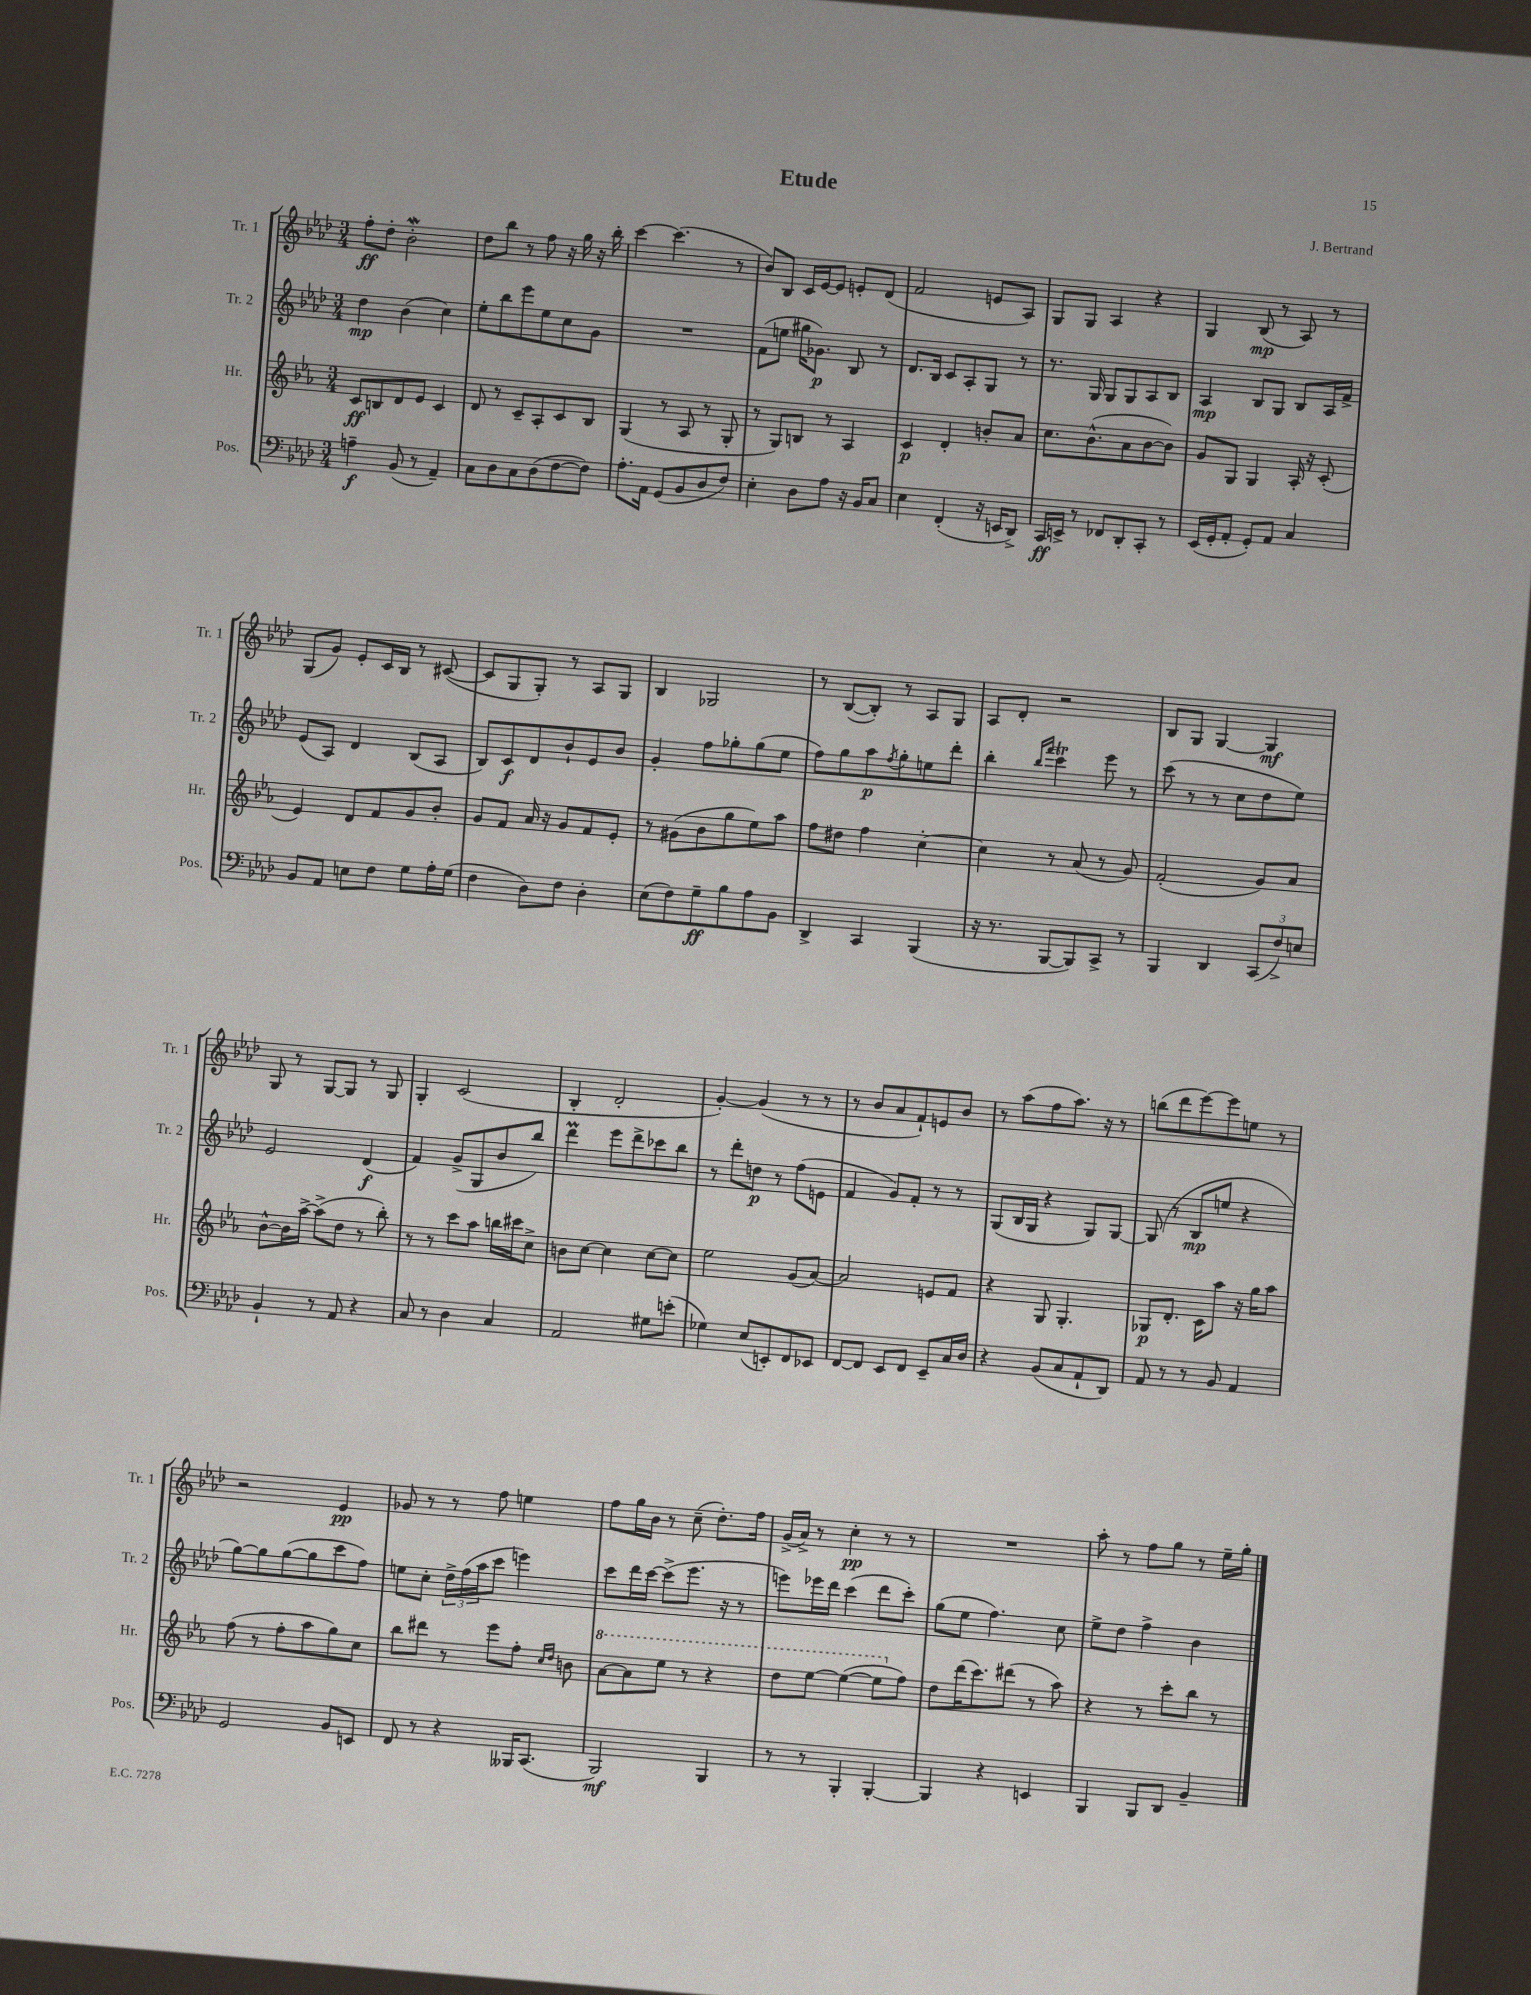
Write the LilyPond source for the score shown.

\header { title = "Etude" composer = "J. Bertrand" }
<<
\new StaffGroup <<
\new Staff = "s0" \with { instrumentName = "Tr. 1" shortInstrumentName = "Tr. 1" } {
    \clef treble \key aes \major \numericTimeSignature \time 3/4
    f''8-.\ff des''8-. bes'2-.\mordent |
    des''8 bes''8 r8 f''8 r16 g''16 r16 bes''16-. |
    c'''4~ c'''4.( r8 |
    bes'8) bes8 c'16 ees'16~ ees'8 e'8-. des'8( |
    f'2 e'8 aes8) |
    g8 g8 aes4 r4 |
    g4 bes8\mp( r8 aes8) r8 |
    g8( g'8) ees'8-. c'16 bes16 r8 cis'8~( |
    cis'8 g8 g8-.) r8 aes8 g8 |
    bes4 ges2 |
    r8 bes8~( bes8-.) r8 aes8 g8 |
    aes8 des'8-. r2 |
    bes8 g8 g4~ g4\mf |
    g8 r8 g8~ g8 r8 g8 |
    g4-. c'2( |
    bes4-. des'2-. |
    g'4~-.) g'4( r8 r8 |
    r8 bes'8 aes'8 f'8-!) e'8 bes'8 |
    r8 aes''8( f''8 aes''8.) r16 r8 |
    b''8( des'''8 ees'''8~) ees'''8 e''8 r8 |
    r2 ees'4\pp |
    ges'8 r8 r8 f''8 e''4 |
    f''8 g''16 bes'16 r8 c''8--( des''8.-.) f''16 |
    g'16->( aes'16->) r8 c''4-.\pp r8 r8 |
    R2. |
    aes''8-. r8 f''8 g''8 r8 ees''16-- g''16-. \bar "|." |
}
\new Staff = "s1" \with { instrumentName = "Tr. 2" shortInstrumentName = "Tr. 2" } {
    \clef treble \key aes \major \numericTimeSignature \time 3/4
    des''4\mp bes'4( c''4) |
    ees''8-. bes''8 ees'''8 ees''8 c''8 g'8 |
    R2. |
    f'8( e''8 gis''16 ges'8.\p) bes8 r8 |
    des'8. bes16 c'8 aes8-. g8 r8 |
    r8. g16 g8 g8 aes8 bes8 |
    aes4\mp bes8 g8 bes8 aes16 f'16-> |
    ees'8( aes8) des'4 bes8( aes8 |
    bes8) c'8\f des'8 bes'8-! ees'8 bes'8 |
    g'4-. f''8 ges''8-. ges''8( ees''8 |
    f''8) g''8 aes''8\p \acciaccatura { f''8 } g''8-. e''8 des'''8-. |
    bes''4-. \grace { bes''16 f'''16 } c'''4\trill ees'''8 r8 |
    c'''8( r8 r8 c''8 des''8 ees''8) |
    ees'2 des'4\f( |
    f'4) g'8->( g8 bes'8 bes''8) |
    des'''4\prall ees'''8 des'''8-> ces'''8 bes''8 |
    r8 des'''8-. d''8\p r8 f''8( e'8 |
    f'4 g'8) f'8-. r8 r8 |
    g8( bes16 g16 r4 g8) g8~ |
    g8( r8 bes8\mp e''8 r4 |
    g''8~) g''8 g''8~( g''8 c'''8 f''8) |
    e''8 c''8-. \tuplet 3/2 { des''16-> f''16( aes''16 } c'''8 e'''4) |
    c'''8 des'''16 c'''16~ c'''8->( ees'''8. r16 r8 |
    e'''8) ees'''16 des'''16 c'''4( des'''8 c'''8-.) |
    g''8( ees''8 f''4.) c''8 |
    ees''8-> des''8 f''4-> bes'4 \bar "|." |
}
\new Staff = "s2" \with { instrumentName = "Hr." shortInstrumentName = "Hr." } {
    \clef treble \key ees \major \numericTimeSignature \time 3/4
    c'8\ff b8 d'8 ees'8 c'4 |
    d'8 r8 c'8-- aes8-. c'8 bes8 |
    g4( r8 aes8 r8 g8-. |
    r8 g8) b8 r8 aes4 |
    c'4\p d'4-. b'8-. aes'8 |
    c''8. bes'8.-^( aes'8 bes'8~ bes'8) |
    g'8 g8 g4 aes16-. r16 c'8-.( |
    ees'4) d'8 f'8 g'8 bes'8-. |
    g'8 f'8 aes'16 r16 g'8 f'8 ees'8-. |
    r8 gis'8( bes'8 g''8 ees''8) aes''8 |
    f''8 dis''8 f''4 c''4~-. |
    c''4 r8 aes'8( r8 g'8) |
    f'2-.( g'8) aes'8 |
    bes'8~-^ bes'16 aes''16~-> aes''8->( d''8 r8 bes''8-.) |
    r8 r8 c'''8 aes''8 b''16 cis'''16 c''8-> |
    b'8 c''8~ c''4 c''8~ c''8 |
    ees''2 g'8( aes'8~) |
    aes'2 e'8 f'8 |
    r4 g8 g4.-. |
    ges8\p d'8.-. c'16 aes''8 r16 g''16 aes''8 |
    f''8( r8 f''8-. aes''8 g''8) c''8 |
    bes''8 dis'''8 r8 ees'''8 f''8-. \grace { c''16 d''16 } b'8 |
    \ottava #1 aes''8~ aes''8 ees'''8 r8 r4 |
    d'''8 ees'''8~ ees'''4~( ees'''8 \ottava #0 f''8) |
    d''8 d'''16( c'''8.) dis'''8( r8 aes''8) |
    r4 r8 c'''8-. bes''8 r8 \bar "|." |
}
\new Staff = "s3" \with { instrumentName = "Pos." shortInstrumentName = "Pos." } {
    \clef bass \key aes \major \numericTimeSignature \time 3/4
    a4--\f bes,8( r8 aes,4--) |
    c8 des8 c8 des8( f8~ f8) |
    aes8.-. aes,16 g,8( bes,8 des8 f8) |
    ees4-. des8 aes8 r16 bes,16 c8 |
    ees4 f,4-.( r16 e,16 des,8->) |
    c,16\ff e,16-> r8 fes,8 des,8-. c,8-. r8 |
    ees,16( g,16-. aes,8-. g,8-.) aes,8 c4 |
    bes,8 aes,8 e8 f8 g8 aes16-. g16( |
    f4 des8) f8 des4-. |
    ees8( f8) g8--\ff bes8 aes8 bes,8 |
    des,4-> c,4 bes,,4( |
    r16 r8. bes,,8~ bes,,8) c,8-> r8 |
    bes,,4 des,4 \tuplet 3/2 { c,8( f8->) e8 } |
    bes,4-! r8 aes,8 r4 |
    c8 r8 des4 c4 |
    aes,2 gis8 e'8-.( |
    ges4) ees8( e,8-.) f,8 ees,8 |
    f,8~ f,8 ees,8 f,8 ees,8-- c16 des16 |
    r4 bes,8( c8 aes,8-! des,8) |
    aes,8 r8 r8 bes,8 aes,4 |
    g,2 bes,8 e,8 |
    f,8 r8 r4 beses,,16 c,8.( |
    bes,,2\mf) bes,,4 |
    r8 r8 bes,,4-. bes,,4~-. |
    bes,,4 r4 e,4 |
    bes,,4 bes,,8 des,8 bes,4-- \bar "|." |
}
>>
>>
\layout { \context { \Score \remove "Bar_number_engraver" } }
